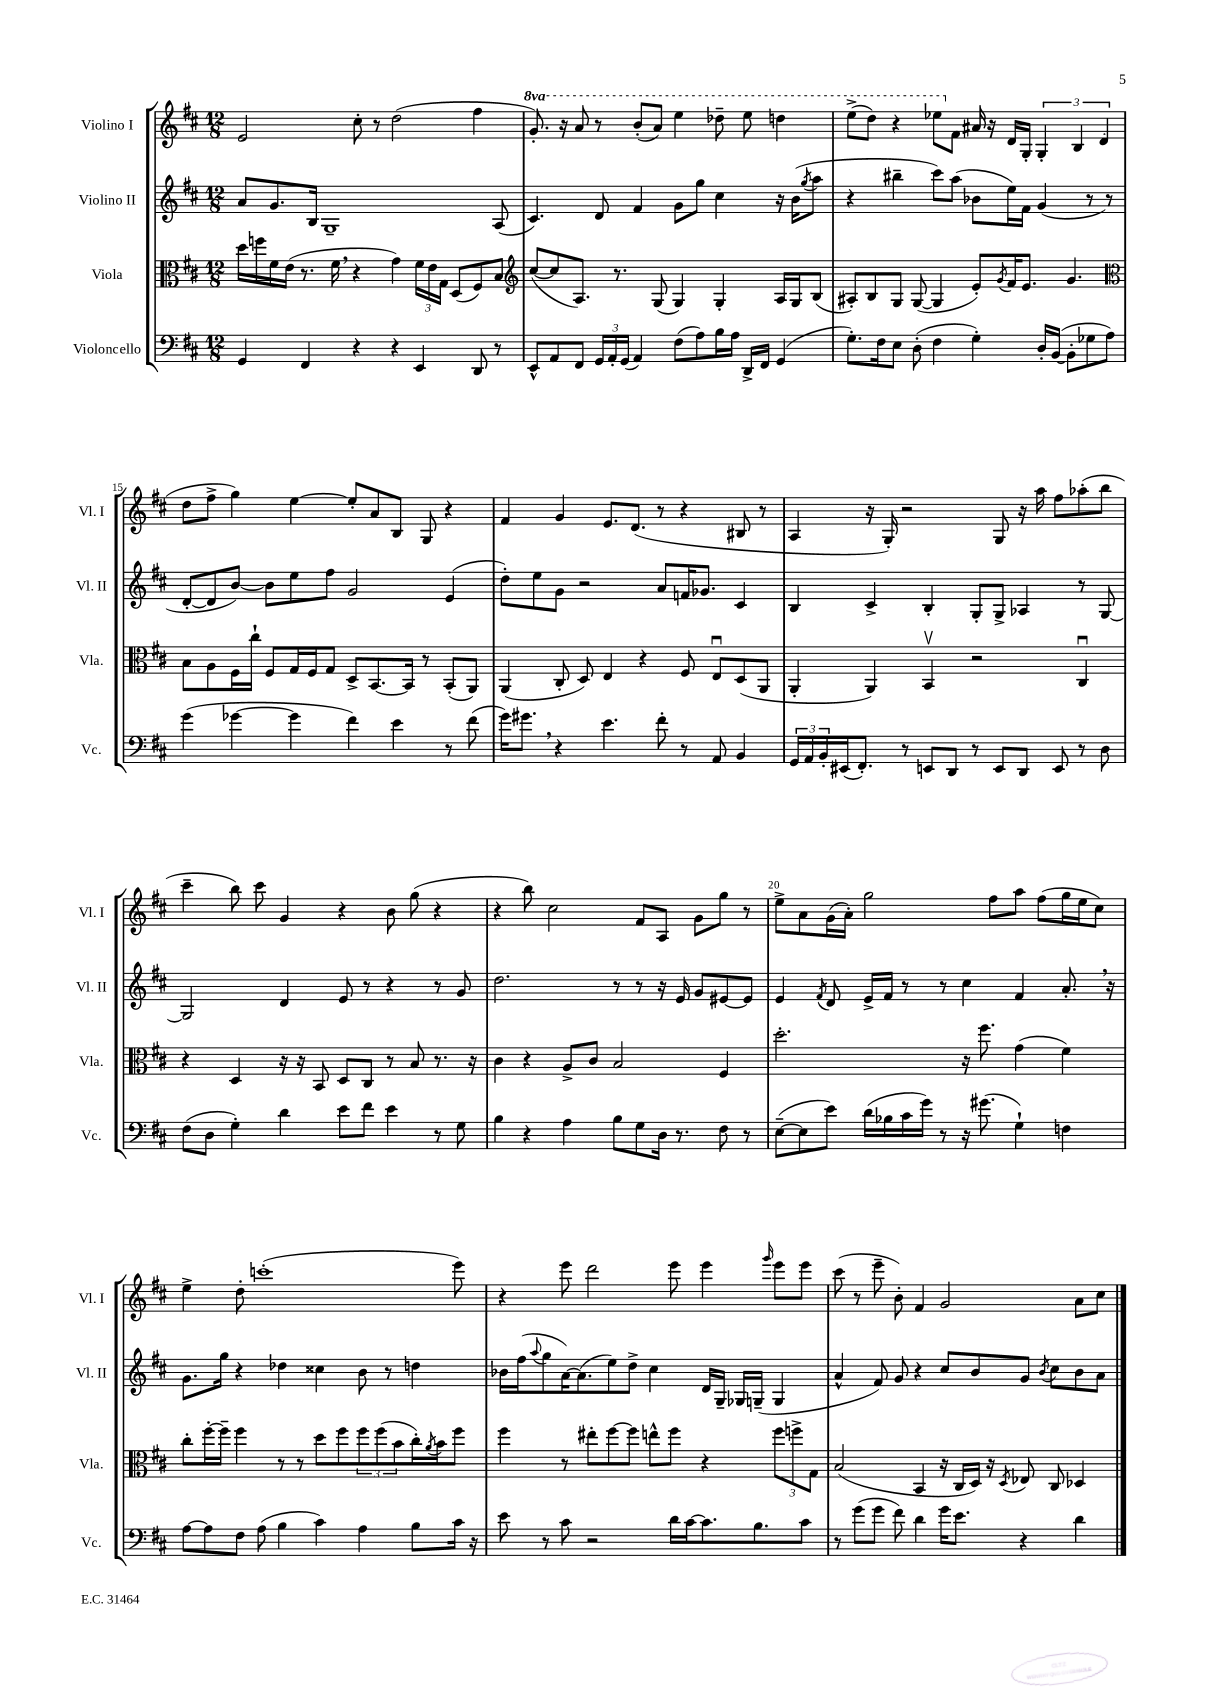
<<
\new StaffGroup <<
\new Staff = "s0" \with { instrumentName = "Violino I" shortInstrumentName = "Vl. I" } {
    \clef treble \key d \major \numericTimeSignature \time 12/8 \set Staff.ottavationMarkups = #ottavation-simple-ordinals
    e'2 cis''8-. r8 d''2( fis''4 |
    \ottava #1 g''8.-.) r16 a''8 r8 b''8-.( a''8) e'''4 des'''8-- e'''8 d'''4 |
    e'''8->( d'''8) r4 ees'''8 \ottava #0 fis'8 ais'16 r16 d'16 g16-. \tuplet 3/2 { g4-. b4 d'4( } |
    d''8 fis''8-> g''4) e''4~ e''8-. a'8 b8 g8 r4 |
    fis'4 g'4 e'8. d'8.( r8 r4 bis8 r8 |
    a4 r16 g16-.) r2 g8 r16 a''16 fis''8 aes''8-.( b''8 |
    cis'''4-- b''8) cis'''8 g'4 r4 b'8 g''8( r4 |
    r4 b''8) cis''2 fis'8 a8 g'8 g''8 r8 |
    e''8-> a'8 g'16( a'16-.) g''2 fis''8 a''8 fis''8( g''16 e''16 cis''8) |
    e''4-> d''8-. c'''1-.( e'''8) |
    r4 e'''8 d'''2 e'''8 e'''4 \grace { g'''16 } e'''8 e'''8 |
    cis'''8( r8 e'''8-- b'8-.) fis'4 g'2 a'8 cis''8 \bar "|." |
}
\new Staff = "s1" \with { instrumentName = "Violino II" shortInstrumentName = "Vl. II" } {
    \clef treble \key d \major \numericTimeSignature \time 12/8
    a'8 g'8. b16 g1-- a8( |
    cis'4.) d'8 fis'4 g'8 g''8 cis''4 r16 b'16( \acciaccatura { g''8 } a''8 |
    r4 bis''4-- cis'''8) a''8( bes'8 e''16) fis'16 g'4( r8 r8 |
    d'8~-. d'8 b'8~) b'8 e''8 fis''8 g'2 e'4( |
    d''8-.) e''8 g'8 r2 a'8 f'16 ges'8. cis'4 |
    b4 cis'4-> b4-. g8-. g8-> aes4 r8 g8~ |
    g2 d'4 e'8 r8 r4 r8 g'8 |
    d''2. r8 r8 r16 e'16 g'8 eis'8~ eis'8 |
    e'4 \acciaccatura { fis'8 } d'8 e'16-> fis'16 r8 r8 cis''4 fis'4 a'8.-. \breathe r16 |
    g'8. g''16 r4 des''4 cisis''4 b'8 r8 d''4 |
    bes'16 fis''16( \appoggiatura { a''8 } g''8 a'16~) a'8.( e''8) d''8-> cis''4 d'16 g16-- ges16 g16--( g4 |
    a'4-^ fis'8) g'8 r4 cis''8 b'8 g'8 \acciaccatura { b'8 } cis''8 b'8 a'8 \bar "|." |
}
\new Staff = "s2" \with { instrumentName = "Viola" shortInstrumentName = "Vla." } {
    \clef alto \key d \major \numericTimeSignature \time 12/8
    d''16 f''16 fis'16 e'16( r8. fis'16 \breathe r4 g'4) \tuplet 3/2 { fis'16 e'16 g16 } d8( fis8) b8 |
    \clef treble cis''8~( cis''8 a8.) r8. g8( g4) g4-. a16 g16 b8( |
    ais8-.) b8 g8 g8~( g4 e'8-.) \acciaccatura { g'8 } fis'16 e'8. g'4. |
    \clef alto b8 a8 fis16 cis''16-! fis8 g16 fis16 g8 d8-> b,8.~ b,16 r8 b,8-.( a,8) |
    a,4( cis8-. d8) e4 r4 fis8 e8\downbow d8( a,8 |
    a,4-. a,4) b,4\upbow r2 cis4\downbow |
    r4 d4 r16 r16 b,8 d8 cis8 r8 b8 r8. r16 |
    cis'4 r4 a8-> cis'8 b2 fis4 |
    d''2.-. r16 fis''8. g'4( fis'4) |
    cis''8-. fis''16~-. fis''16-- fis''4 r8 r8 d''8 fis''8 \tuplet 3/2 { fis''8 fis''8( b'8 } cis''16-.) \acciaccatura { a'8 } b'16 fis''8 |
    fis''4 r8 eis''8-. fis''8~ fis''8 e''8-^ fis''8 r4 \tuplet 3/2 { fis''8 f''8-> g8 } |
    b2( b,4 r16 cis16 d16) r16 \acciaccatura { d8 } ees8 cis8 des4 \bar "|." |
}
\new Staff = "s3" \with { instrumentName = "Violoncello" shortInstrumentName = "Vc." } {
    \clef bass \key d \major \numericTimeSignature \time 12/8
    g,4 fis,4 r4 r4 e,4 d,8 r8 |
    e,8-^ a,8 fis,8 \tuplet 3/2 { g,16 a,16-. g,16( } a,4) fis8( a8) b16 a16 d,16-> fis,16 g,4( |
    g8.-.) fis16 e8 d8-.( fis4 g4-.) d16-. b,16~( b,8-. ges8 a8) |
    g'4( ges'4~ ges'4 fis'4) e'4 r8 fis'8( |
    g'16) gis'8. \breathe r4 e'4. fis'8-. r8 a,8 b,4 |
    \tuplet 3/2 { g,16 a,16 b,16-. } eis,16( fis,8.-.) r8 e,8 d,8 r8 e,8 d,8 e,8 r8 d8 |
    fis8( d8 g4-.) d'4 e'8 fis'8 e'4 r8 g8 |
    b4 r4 a4 b8 g8 d16 r8. fis8 r8 |
    e8~--( e8 e'8) d'16( bes16 cis'16 g'16) r8 r16 gis'8.( g4-!) f4 |
    a8~ a8 fis8 a8( b4 cis'4) a4 b8 cis'16 r16 |
    e'8 r8 cis'8 r2 d'16 cis'16~ cis'8. b8. cis'8 |
    r8 g'8( g'8 fis'8) d'4 g'16 e'8. r4 d'4 \bar "|." |
}
>>
>>
\layout { \context { \Score currentBarNumber = #12 \override BarNumber.break-visibility = ##(#f #t #t) barNumberVisibility = #(every-nth-bar-number-visible 5) } }
